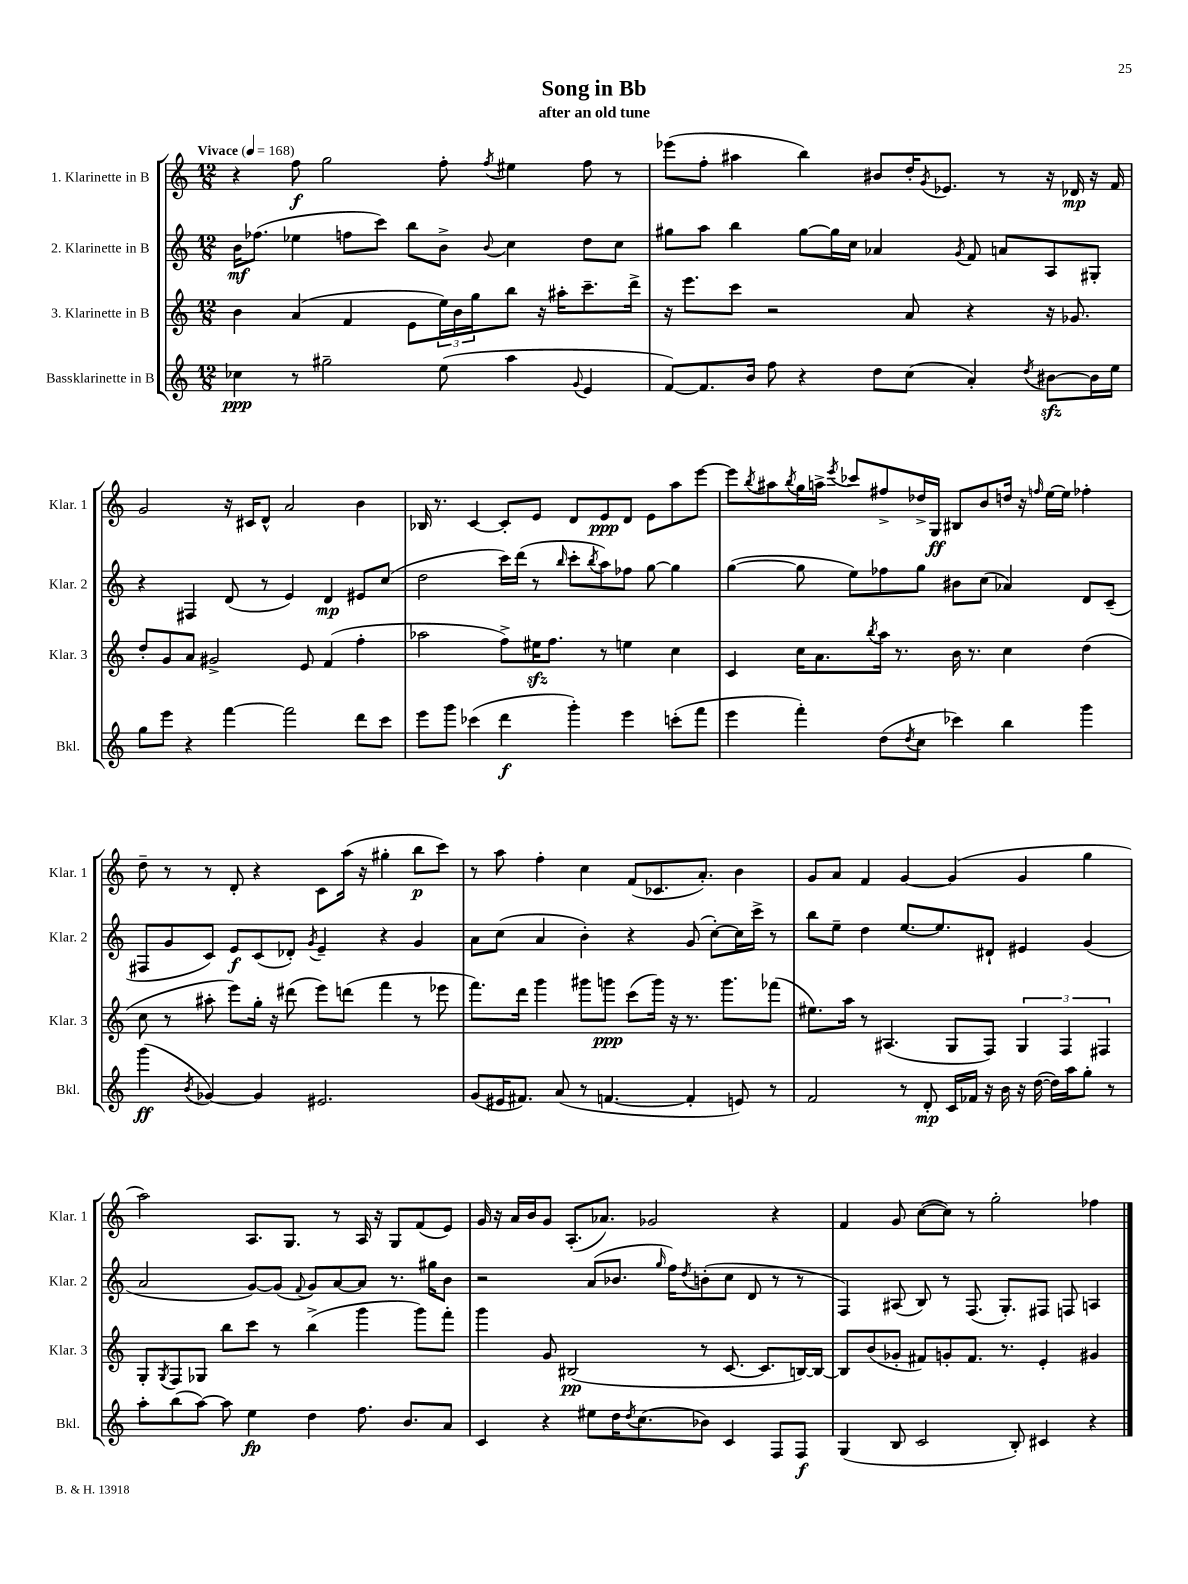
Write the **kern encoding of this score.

**kern	**dynam	**kern	**dynam	**kern	**dynam	**kern	**dynam
*part4	*part4	*part3	*part3	*part2	*part2	*part1	*part1
*staff4	*staff4	*staff3	*staff3	*staff2	*staff2	*staff1	*staff1
*I"Bassklarinette in B	*	*I"3. Klarinette in B	*	*I"2. Klarinette in B	*	*I"1. Klarinette in B	*
*I'Bkl.	*	*I'Klar. 3	*	*I'Klar. 2	*	*I'Klar. 1	*
*clefG2	*	*clefG2	*	*clefG2	*	*clefG2	*
*k[]	*	*k[]	*	*k[]	*	*k[]	*
*M12/8	*	*M12/8	*	*M12/8	*	*M12/8	*
*MM168	*	*MM168	*	*MM168	*	*MM168	*
=1	=1	=1	=1	=1	=1	=1	=1
!	!	!	!	!	!	!LO:TX:a:B:t=Vivace	!
4cc-X\	ppp	4b\	.	16b\KL	mf	4r	.
.	.	.	.	(8.ff-X\J	.	.	.
8r	.	(4a/	.	4ee-X\	.	8ff\	f
2gg#X~\	.	.	.	.	.	2gg\	.
.	.	4f/	.	8ffn\L	.	.	.
.	.	.	.	8ccc\J)	.	.	.
.	.	8e\L	.	8bb\L	.	.	.
(8ee\	.	24ee\L)	.	8b^\J	.	8ff'\	.
.	.	24b\	.	.	.	.	.
.	.	24gg\J	.	.	.	.	.
.	.	.	.	8qqb/	.	8qff/	.
4aa\	.	8bb\J	.	4cc\	.	4ee#X\	.
.	.	16r	.	.	.	.	.
.	.	16aa#X'\KL	.	.	.	.	.
8qqg/	.	.	.	.	.	.	.
4e/	.	8.ccc~\	.	8dd\L	.	8ff\	.
.	.	.	.	8cc\J	.	8r	.
.	.	16ddd^\Jk	.	.	.	.	.
=2	=2	=2	=2	=2	=2	=2	=2
[8f/L)	.	16r	.	8gg#X\L	.	(8eee-X\L	.
.	.	8.eee\L	.	.	.	.	.
8.f/]	.	.	.	8aa\J	.	8ff'\J	.
.	.	8ccc\J	.	4bb\	.	4aa#X\	.
16b/Jk	.	.	.	.	.	.	.
8ff\	.	2r	.	.	.	.	.
4r	.	.	.	[8gg#\L	.	4bb\)	.
.	.	.	.	16gg#\L]	.	.	.
.	.	.	.	16cc\JJ	.	.	.
8dd\L	.	.	.	4a-X/	.	8b#X/L	.
(8cc\J	.	8a/	.	.	.	16dd'/K	.
.	.	.	.	.	.	8qg/	.
.	.	.	.	.	.	8.e-X/J	.
.	.	.	.	8qg/	.	.	.
4a'/)	.	4r	.	8f/	.	.	.
.	.	.	.	8an/L	.	8r	.
8qdd/	.	.	.	.	.	.	.
[8b#Xzz\L	.	16r	.	8A/	.	16r	.
.	.	8.g-X/	.	.	.	16d-X/	mp
16b#\L]	.	.	.	8G#X'/J	.	16r	.
16ee\JJ	.	.	.	.	.	16f/	.
!!LO:LB:g=z
=3	=3	=3	=3	=3	=3	=3	=3
8gg\L	.	8dd'/L	.	4r	.	2g/	.
8eee\J	.	8g/	.	.	.	.	.
4r	.	8a/J	.	4F#X/	.	.	.
.	.	2g#X^/	.	.	.	.	.
[4fff\	.	.	.	(8d/	.	16r	.
.	.	.	.	.	.	16c#X/KL	.
.	.	.	.	8r	.	8d^^/J	.
2fff\]	.	.	.	4e/)	.	2a/	.
.	.	8e/	.	.	.	.	.
.	.	(4f/	.	4d/	mp	.	.
8ddd\L	.	4ff'\	.	8e#X/L	.	4b\	.
8ccc\J	.	.	.	(8cc/J	.	.	.
=4	=4	=4	=4	=4	=4	=4	=4
8eee\L	.	2aa-X\	.	2dd\	.	16B-X/	.
.	.	.	.	.	.	8.r	.
8ggg\J	.	.	.	.	.	.	.
(4ccc-X\	.	.	.	.	.	[4c/	.
4ddd\	f	8ff^\L)	.	16ccc\LL)	.	8c'/L]	.
.	.	.	.	(16ddd\JJ	.	.	.
.	.	16ee#Xzz\K	.	8r	.	8e/J	.
.	.	8.ff\J	.	.	.	.	.
.	.	.	.	16qqbb/	.	.	.
4ggg'\)	.	.	.	8ccc'\L	.	8d/L	.
.	.	.	.	8qbb/	.	.	.
.	.	8r	.	8aa\)	.	8e/	ppp
4eee\	.	4een\	.	8ff-X\J	.	8d/J	.
.	.	.	.	[8gg\	.	8e\L	.
(8cccn'\L	.	4cc\	.	4gg\]	.	8aa\	.
8fff\J	.	.	.	.	.	[8eee\J	.
=5	=5	=5	=5	=5	=5	=5	=5
4eee\	.	4c/	.	([4gg\	.	8eee\L]	.
.	.	.	.	.	.	8qbb/	.
.	.	.	.	.	.	8aa#X\	.
.	.	.	.	.	.	8qbb/	.
4fff'\)	.	16cc\KL	.	8gg\]	.	16gg\L	.
.	.	8.a\	.	.	.	16aan^\JJ	.
.	.	.	.	.	.	8qeee/	.
.	.	.	.	8ee\L)	.	8ccc-X/L	.
.	.	8qbb/	.	.	.	.	.
(8dd\L	.	16aa\Jk	.	8ff-X\	.	8ff#X^/	.
.	.	8.r	.	.	.	.	.
8qdd/	.	.	.	.	.	.	.
8cc\J	.	.	.	8gg\J	.	16dd-X^/L	.
.	.	.	.	.	.	16G/JJ	ff
4ccc-X\)	.	16b\	.	8b#X\L	.	8B#X/L	.
.	.	8.r	.	.	.	.	.
.	.	.	.	(8cc\J	.	8b/	.
4bb\	.	4cc\	.	4a-X/)	.	16ddn/Jk	.
.	.	.	.	.	.	16r	.
.	.	.	.	.	.	16qqffn/	.
.	.	.	.	.	.	[16ee\LL	.
.	.	.	.	.	.	16ee\JJ]	.
4ggg\	.	(4dd\	.	8d/L	.	4ff-X'\	.
.	.	.	.	(8c~/J	.	.	.
!!LO:LB:g=z
=6	=6	=6	=6	=6	=6	=6	=6
(4ggg\	ff	8cc\	.	8F#X/L	.	8dd~\	.
.	.	8r	.	8g/	.	8r	.
8qb/	.	.	.	.	.	.	.
[4g-X/)	.	8aa#X'\	.	8c/J)	.	8r	.
.	.	8eee\L)	.	8e/L	f	8d'/	.
4g-/]	.	16gg'\Jk	.	(8c/	.	4r	.
.	.	16r	.	.	.	.	.
.	.	(8ddd#X\	.	8d-X'/J)	.	.	.
.	.	.	.	8qg/	.	.	.
2.e#X/	.	8eee\L)	.	4e~/	.	8c\L	.
.	.	(8dddn\J	.	.	.	(16aa\Jk	.
.	.	.	.	.	.	16r	.
.	.	4fff\	.	4r	.	4gg#X'\	.
.	.	8r	.	4g/	.	8bb\L	p
.	.	8eee-X\	.	.	.	8ccc\J)	.
=7	=7	=7	=7	=7	=7	=7	=7
(8g/L	.	8.fff\L)	.	8a\L	.	8r	.
16e#X/K	.	.	.	(8cc\J	.	8aa\	.
8.f#X/J)	.	16ddd\Jk	.	.	.	.	.
.	.	4ggg\	.	4a/	.	4ff'\	.
(8a/	.	.	.	.	.	.	.
8r	.	8ggg#X\L	.	4b'\)	.	4cc\	.
[4.fn/	.	8gggn\J	ppp	.	.	.	.
.	.	(8ccc\L	.	4r	.	(8f/L	.
.	.	16ggg\Jk)	.	.	.	8.c-X/	.
.	.	16r	.	.	.	.	.
4f'/]	.	8.r	.	(8g/	.	.	.
.	.	.	.	.	.	8.a'/J)	.
.	.	.	.	[8cc'\L)	.	.	.
.	.	8.ggg\L	.	.	.	.	.
8en/)	.	.	.	16cc\L]	.	4b\	.
.	.	.	.	16ccc^\JJ	.	.	.
8r	.	(8fff-X\J	.	8r	.	.	.
=8	=8	=8	=8	=8	=8	=8	=8
2f/	.	8.ee#X\L)	.	8bb\L	.	8g/L	.
.	.	.	.	8ee~\J	.	8a/J	.
.	.	16aa\Jk	.	.	.	.	.
.	.	8r	.	4dd\	.	4f/	.
.	.	(4.A#X/	.	.	.	.	.
8r	.	.	.	[8.ee/L	.	[4g/	.
8d'/	mp	.	.	.	.	.	.
.	.	.	.	8.ee/]	.	.	.
16c/LL	.	8G/L	.	.	.	(4g/]	.
16f-X/JJ	.	.	.	.	.	.	.
16r	.	8F/J)	.	8d#X`/J	.	.	.
16b\	.	.	.	.	.	.	.
16r	.	6G/	.	4e#X/	.	4g/	.
([16dd\	.	.	.	.	.	.	.
16dd\LL])	.	.	.	.	.	.	.
.	.	6F/	.	.	.	.	.
16aa\J	.	.	.	.	.	.	.
8gg'\J	.	.	.	(4g/	.	4gg\	.
.	.	6F#X/	.	.	.	.	.
8r	.	.	.	.	.	.	.
!!LO:LB:g=z
=9	=9	=9	=9	=9	=9	=9	=9
8aa'\L	.	8G'/L	.	2a/	.	2aa\)	.
.	.	8qG/	.	.	.	.	.
(8bb\	.	8F/	.	.	.	.	.
[8aa\J)	.	8G-X/J	.	.	.	.	.
8aa\]	.	8bb\L	.	.	.	.	.
4ee\	fp	8ccc\J	.	[8g/L)	.	8.A/L	.
.	.	8r	.	(8g/J]	.	.	.
.	.	.	.	.	.	8.G/J	.
.	.	.	.	8qqf/	.	.	.
4dd\	.	(4bb^\	.	8g/L)	.	.	.
.	.	.	.	[8a/	.	8r	.
8.ff\	.	4ggg\	.	8a/J]	.	16A/	.
.	.	.	.	.	.	16r	.
.	.	.	.	8.r	.	8G/L	.
8.b/L	.	.	.	.	.	.	.
.	.	8ggg\L)	.	.	.	(8f/	.
.	.	.	.	16gg#X\KL	.	.	.
8a/J	.	8fff'\J	.	8b\J	.	8e/J)	.
=10	=10	=10	=10	=10	=10	=10	=10
4c/	.	4ggg\	.	2r	.	16g/	.
.	.	.	.	.	.	16r	.
.	.	.	.	.	.	16a/LL	.
.	.	.	.	.	.	16b/J	.
4r	.	8g/	.	.	.	8g/J	.
.	.	(2B#X/	pp	.	.	(8.A'/L	.
8ee#X\L	.	.	.	(8a/L	.	.	.
.	.	.	.	.	.	8.a-X/J)	.
16dd\K	.	.	.	8.b-X/J	.	.	.
8qdd/	.	.	.	.	.	.	.
(8.cc\	.	.	.	.	.	.	.
.	.	.	.	.	.	2g-X/	.
.	.	.	.	16qqgg/	.	.	.
.	.	.	.	16ff\KL)	.	.	.
.	.	.	.	8qdd/	.	.	.
8b-X\J)	.	8r	.	(8bn'\	.	.	.
4c/	.	[8.c/	.	8cc\J	.	.	.
.	.	.	.	8d/	.	.	.
.	.	8.c/L]	.	.	.	.	.
8F/L	.	.	.	8r	.	4r	.
8F/J	f	[16Bn/L)	.	8r	.	.	.
.	.	16B/JJ_	.	.	.	.	.
=11	=11	=11	=11	=11	=11	=11	=11
(4G/	.	8B/L]	.	4F/)	.	4f/	.
.	.	(8b/	.	.	.	.	.
8B/	.	8g-X'/J	.	(8A#X/	.	8g/	.
2c/	.	8f#X/L)	.	8B/)	.	([8cc\L	.
.	.	8gn'/	.	8r	.	8cc\J])	.
.	.	8.f#/J	.	(8.F/	.	8r	.
.	.	.	.	.	.	2gg'\	.
.	.	8.r	.	8.G'/L)	.	.	.
8B'/)	.	.	.	.	.	.	.
4c#X/	.	4e'/	.	8F#X/J	.	.	.
.	.	.	.	8Fn/	.	.	.
4r	.	4g#X/	.	4An/	.	4ff-X\	.
==	==	==	==	==	==	==	==
*-	*-	*-	*-	*-	*-	*-	*-
